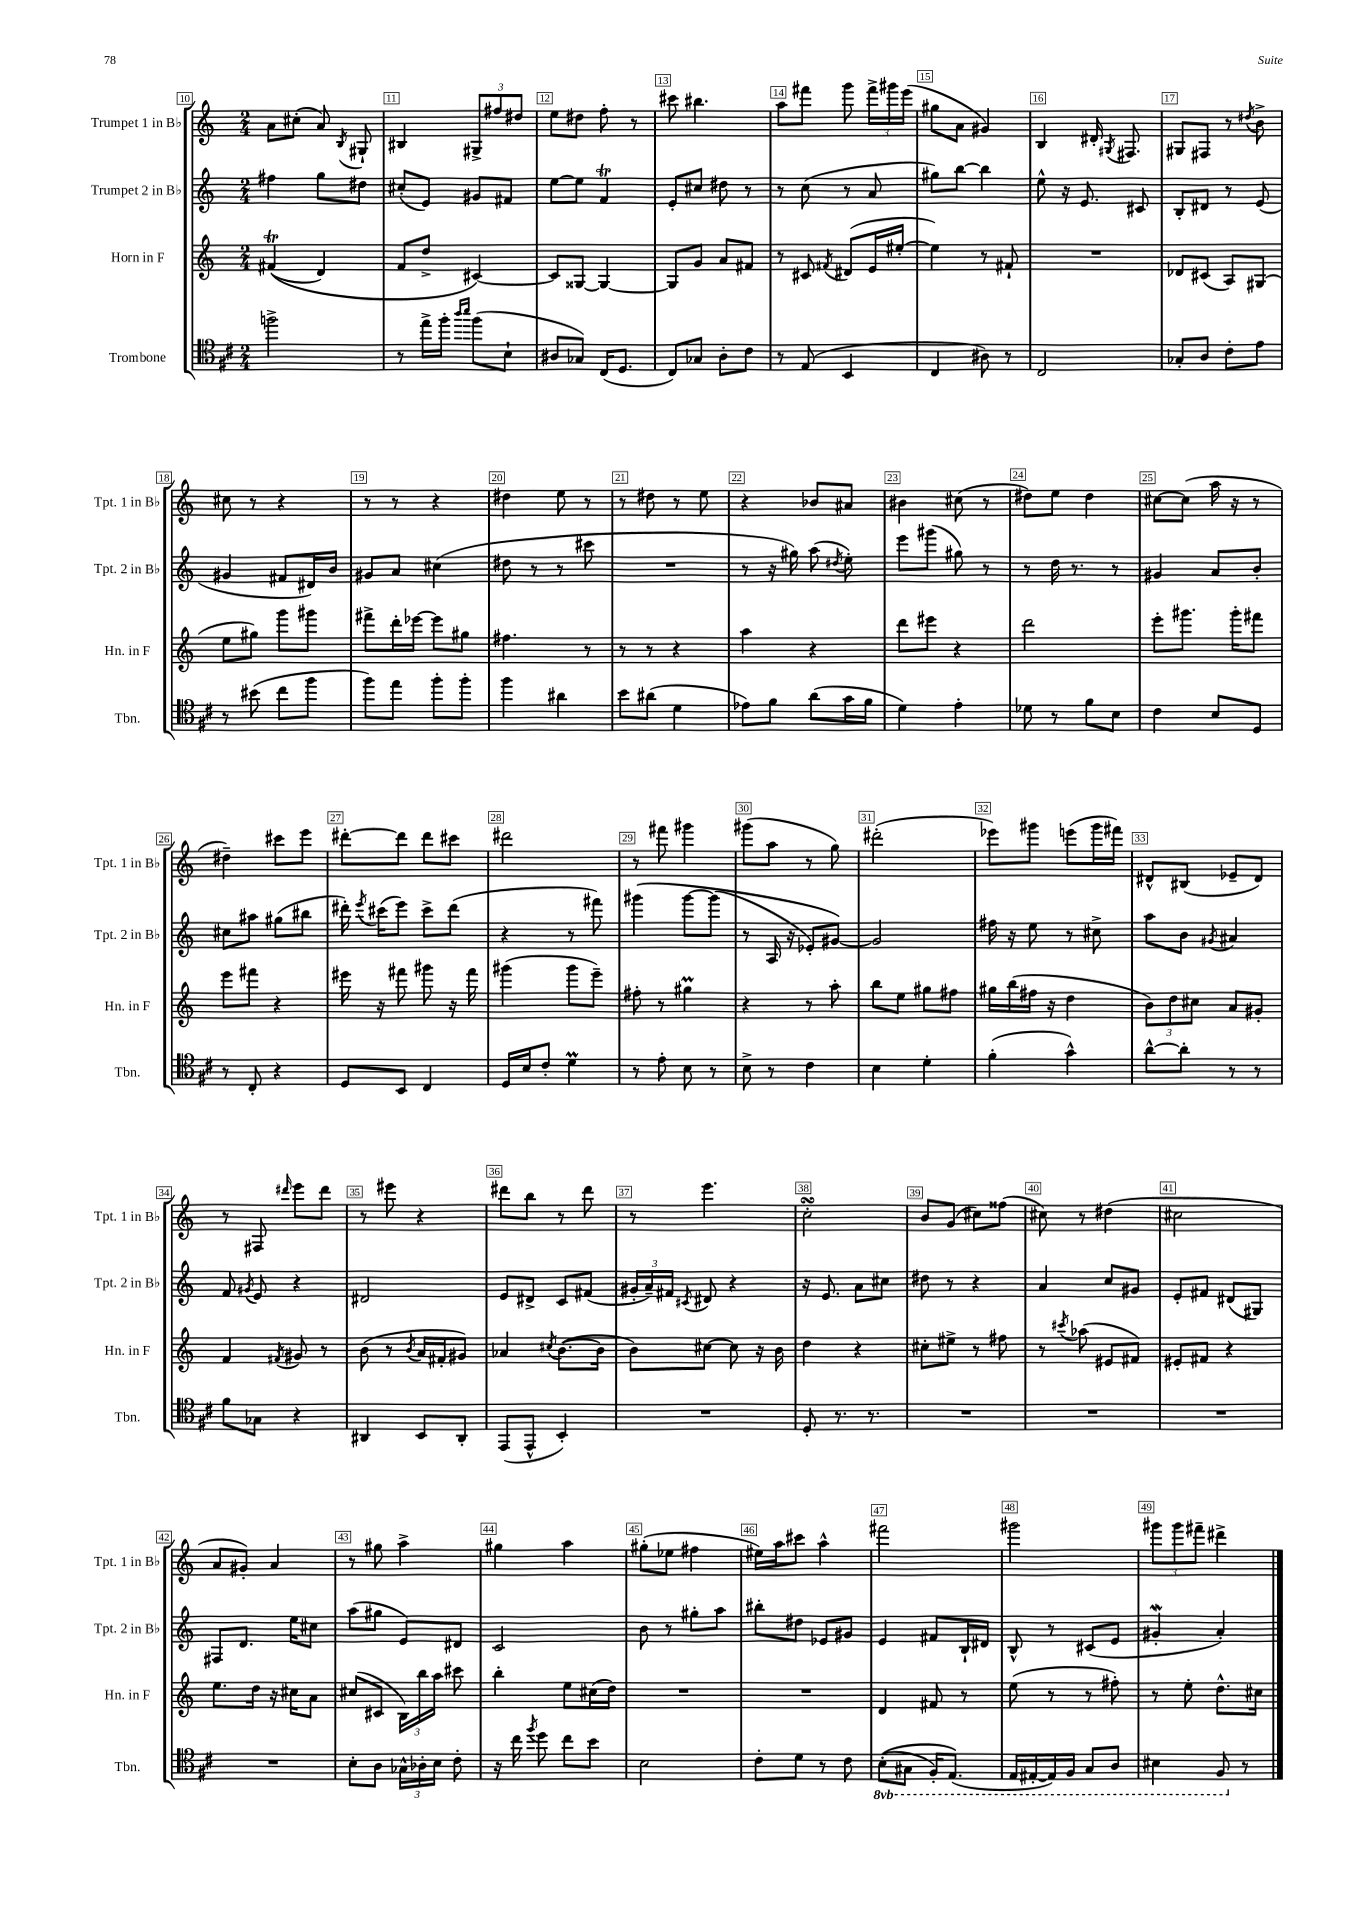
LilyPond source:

<<
\new StaffGroup <<
\new Staff = "s0" \with { instrumentName = "Trumpet 1 in Bb" shortInstrumentName = "Tpt. 1 in Bb" } {
    \clef treble \key c \major \numericTimeSignature \time 2/4
    \autoBeamOff a'8[ cis''8]-.( a'8) \acciaccatura { b8 } gis8-! |
    bis4 \tuplet 3/2 { gis8[-> fis''8 dis''8] } |
    e''8[ dis''8] f''8-. r8 |
    cis'''8 bis''4. |
    a''8[ fis'''8] g'''8 \tuplet 3/2 { fis'''16[-> gis'''16 e'''16]( } |
    gis''8[ a'8] gis'4) |
    b4 dis'16-. \acciaccatura { gis8 } fis8. |
    gis8[ fis8] r8 \acciaccatura { dis''8 } b'8-> |
    cis''8 r8 r4 |
    r8 r8 r4 |
    dis''4 e''8 r8 |
    r8 dis''8 r8 e''8 |
    r4 bes'8[ ais'8] |
    bis'4 cis''8( r8 |
    dis''8[) e''8] dis''4 |
    cis''8[~ cis''8]( a''16 r16 r8 |
    dis''4--) cis'''8[ e'''8] |
    dis'''8[~-. dis'''8] dis'''8[ cis'''8] |
    dis'''2 |
    r8 fis'''8 gis'''4 |
    gis'''8[( a''8] r8 g''8) |
    dis'''2-.( |
    ees'''8[) gis'''8] e'''8[( gis'''16 fis'''16]) |
    dis'8[-^ bis8]( ees'8[-- dis'8]) |
    r8 fis8 \grace { dis'''16 } e'''8[ dis'''8] |
    r8 eis'''8 r4 |
    dis'''8[ b''8] r8 dis'''8 |
    r8 e'''4. |
    c''2-.\turn |
    b'8[ g'8]( cis''8[) fisis''8]( |
    cis''8) r8 dis''4( |
    cis''2 |
    a'8[ gis'8]-.) a'4 |
    r8 gis''8 a''4-> |
    gis''4 a''4 |
    gis''8[-.( ees''8] fis''4 |
    eis''16[) a''16 cis'''8] a''4-^ |
    fis'''2 |
    gis'''2 |
    \tuplet 3/2 { gis'''8[ gis'''8 fis'''8]-- } dis'''4-> \bar "|." |
}
\new Staff = "s1" \with { instrumentName = "Trumpet 2 in Bb" shortInstrumentName = "Tpt. 2 in Bb" } {
    \clef treble \key c \major \numericTimeSignature \time 2/4
    \autoBeamOff fis''4 g''8[ dis''8] |
    cis''8[-.( e'8]) gis'8[ fis'8] |
    e''8[~ e''8] f'4\trill |
    e'8[-. cis''8] dis''8 r8 |
    r8 c''8( r8 a'8 |
    gis''8[) b''8]~ b''4 |
    e''8-^ r16 e'8. cis'8 |
    b8[-. dis'8] r8 e'8( |
    gis'4 fis'8[ dis'16) b'16] |
    gis'8[ a'8] cis''4( |
    dis''8 r8 r8 cis'''8 |
    R2 |
    r8 r16 gis''16) a''8( \acciaccatura { dis''8 } e''8-.) |
    e'''8[ gis'''8]( gis''8) r8 |
    r8 d''16 r8. r8 |
    gis'4 a'8[ b'8]-. |
    cis''8[ ais''8] gis''8[( bis''8] |
    dis'''16-.) \acciaccatura { e'''8 } cis'''16[( e'''8]) cis'''8[-> dis'''8]( |
    r4 r8 fis'''8) |
    gis'''4\( gis'''8[~ gis'''8]( |
    r8 a16 r16 ees'8[-.) gis'8]~\) |
    gis'2 |
    fis''16 r16 e''8 r8 cis''8-> |
    a''8[ b'8] \acciaccatura { gis'8 } ais'4 |
    f'8 \acciaccatura { gis'8 } e'8 r4 |
    dis'2 |
    e'8[ dis'8]-> c'8[ fis'8]( |
    \tuplet 3/2 { gis'16[-. a'16--) fis'16] } \acciaccatura { cis'8 } dis'8 r4 |
    r16 e'8. a'8[ cis''8] |
    dis''8 r8 r4 |
    a'4 c''8[ gis'8] |
    e'8[-. fis'8] dis'8[( gis8]) |
    fis8[ d'8.] e''16[ cis''8] |
    a''8[( gis''8] e'8[) dis'8] |
    c'2 |
    b'8 r8 gis''8[-. a''8] |
    bis''8[-. dis''8] ees'8[ gis'8] |
    e'4 fis'8[ b16-! dis'16] |
    b8-^ r8 cis'8[( e'8] |
    gis'4-.\mordent a'4-.) \bar "|." |
}
\new Staff = "s2" \with { instrumentName = "Horn in F" shortInstrumentName = "Hn. in F" } {
    \clef treble \key c \major \numericTimeSignature \time 2/4
    \autoBeamOff fis'4\trill(\( d'4) |
    f'8[ d''8]-> cis'4~\) |
    cis'8[ gisis8]~ gisis4~ |
    gisis8[ g'8] a'8[ fis'8] |
    r8 cis'8 \acciaccatura { fis'8 } dis'8[( e'16 eis''16]~-. |
    eis''4) r8 fis'8-! |
    R2 |
    des'8[ cis'8]( a8[) gis8]( |
    e''8[ gis''8]) g'''8[ gis'''8] |
    fis'''8[-> d'''16-. ees'''16]~ ees'''8[ gis''8] |
    fis''4. r8 |
    r8 r8 r4 |
    a''4 r4 |
    d'''8[ eis'''8] r4 |
    d'''2 |
    e'''8[-. gis'''8.] gis'''16[-. fis'''8] |
    e'''8[ fis'''8] r4 |
    eis'''16 r16 fis'''8 gis'''8 r16 fis'''16 |
    gis'''4( gis'''8[ e'''8]--) |
    fis''8-. r8 gis''4\prall |
    r4 r8 a''8-. |
    b''8[ e''8] gis''8[ fis''8] |
    gis''16[ b''16( fis''16] r16 d''4 |
    \tuplet 3/2 { b'8[) d''8 cis''8] } a'8[ gis'8]-. |
    f'4 \acciaccatura { fis'8 } gis'8 r8 |
    b'8( r8 \acciaccatura { b'8 } a'16[ fis'16-. gis'8]) |
    aes'4 \acciaccatura { cis''8 } b'8.[~( b'16] |
    b'8[) cis''8]~ cis''8 r16 b'16 |
    d''4 r4 |
    cis''8[-. eis''8]-> r8 fis''8 |
    r8 \acciaccatura { cis'''8 } aes''8( eis'8[ fis'8]) |
    eis'8[-. fis'8] r4 |
    e''8.[ d''16] r16 cis''16[ a'8] |
    cis''8[( cis'8] \tuplet 3/2 { b16[) b''16 a''16] } cis'''8 |
    b''4-. e''8[ cis''16( d''16]) |
    R2 |
    R2 |
    d'4 fis'8 r8 |
    e''8( r8 r8 fis''8-.) |
    r8 e''8-. d''8.[-^ cis''16] \bar "|." |
}
\new Staff = "s3" \with { instrumentName = "Trombone" shortInstrumentName = "Tbn." } {
    \clef tenor \key d \major \numericTimeSignature \time 2/4 \set Staff.ottavationMarkups = #ottavation-simple-ordinals
    \autoBeamOff f''2-> |
    r8 e''16[-> fis''16]-. \grace { a''16[ b''16] } fis''8[( b8]-! |
    ais8[ ges8]) cis16[( d8.] |
    cis8[) ges8] a8[-. cis'8] |
    r8 e8( b,4 |
    cis4 ais8) r8 |
    cis2 |
    ges8[-. a8] cis'8[-. e'8] |
    r8 bis'8( cis''8[ fis''8] |
    fis''8[) e''8] fis''8[-. fis''8]-. |
    fis''4 ais'4 |
    b'8[ ais'8]( d'4 |
    ees'8[) fis'8] a'8[( g'16 fis'16] |
    d'4) e'4-. |
    des'8 r8 fis'8[ b8] |
    cis'4 b8[ d8] |
    r8 cis8-. r4 |
    d8[ b,8] cis4 |
    d16[ b16 cis'8]-. d'4\prall |
    r8 e'8-. b8 r8 |
    b8-> r8 cis'4 |
    b4 d'4-. |
    fis'4-.( g'4-^) |
    a'8[~-^ a'8]-. r8 r8 |
    fis'8[ ges8] r4 |
    ais,4 b,8[ ais,8]-. |
    e,8[( e,8]-^ b,4-.) |
    R2 |
    d8-. r8. r8. |
    R2 |
    R2 |
    R2 |
    R2 |
    b8[-. a8] \tuplet 3/2 { ges16[-^ aes16-. b16] } cis'8-. |
    r16 cis''16 \acciaccatura { fis''8 } d''8 cis''8[ b'8] |
    b2 |
    cis'8[-. d'8] r8 cis'8 |
    \ottava #-1 b,8[-.(\( gis,8] fis,16[-.) e,8.](\) |
    e,16[ eis,16~-. eis,16) fis,16] g,8[ a,8] |
    bis,4 fis,8 \ottava #0 r8 \bar "|." |
}
>>
>>
\layout { \context { \Score currentBarNumber = #10 \override BarNumber.break-visibility = ##(#f #t #t) barNumberVisibility = #all-bar-numbers-visible \override BarNumber.stencil = #(make-stencil-boxer 0.1 0.3 ly:text-interface::print) } }
